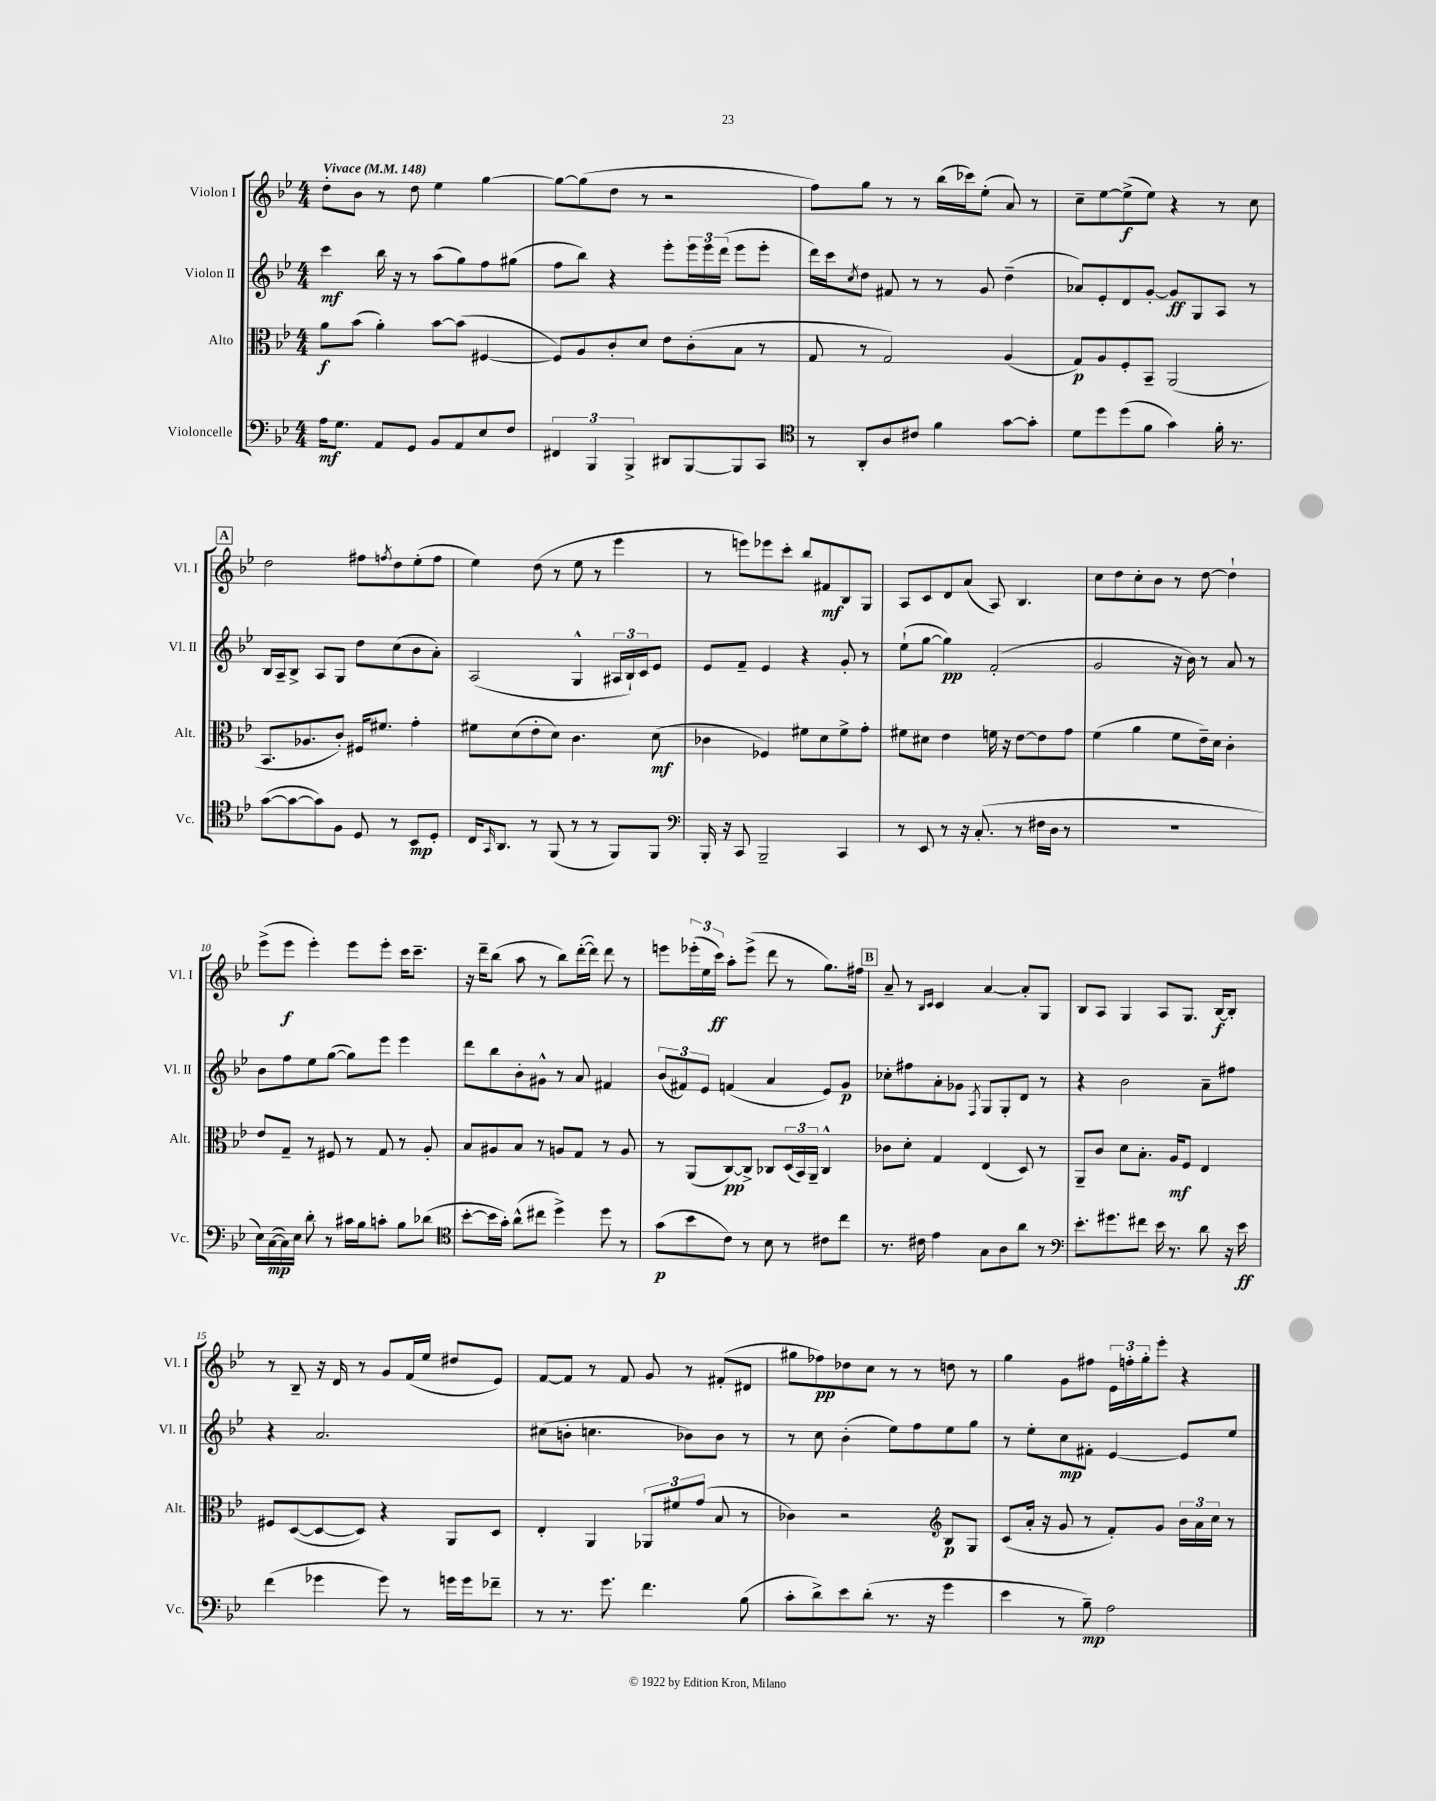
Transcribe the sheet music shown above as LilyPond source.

<<
\new StaffGroup <<
\new Staff = "s0" \with { instrumentName = "Violon I" shortInstrumentName = "Vl. I" } {
    \clef treble \key bes \major \numericTimeSignature \time 4/4 \tempo "Vivace" 4 = 148
    d''8-. bes'8 r8 d''8 ees''4 g''4~ |
    g''8~ g''8( d''8 r8 r2 |
    f''8) g''8 r8 r8 bes''16( ces'''16) ees''8-.( a'8) r8 |
    c''8-- ees''8~ ees''8->\f( ees''8) r4 r8 c''8 |
    \mark \markup { \box "A" } d''2 fis''8 \acciaccatura { f''8 } d''8 ees''8-.( f''8 |
    ees''4) d''8( r8 ees''8 r8 ees'''4 |
    r8 e'''8) ees'''8 c'''8-. bes''8 fis'8\mf bes8 g8 |
    a8 c'8 d'8 a'8( a8) bes4. |
    c''8 d''8 c''8-. bes'8 r8 d''8~ d''4-! |
    ees'''8->( ees'''8\f ees'''4-.) ees'''8 ees'''8-. c'''16 c'''8.-- |
    r16 d'''16-- bes''8( a''8 r8 bes''8) d'''16~-.( d'''16) d'''8 r8 |
    e'''8 \tuplet 3/2 { ees'''16-.( ees''16 c'''16\ff) } a''8-. ees'''8->( d'''8 r8 g''8.) fis''16 |
    \mark \markup { \box "B" } a'8-- r8 \grace { bes16 c'16 } c'4 a'4~ a'8-. g8 |
    bes8 a8 g4 a8 g8. bes16~\f bes8-. |
    r8 bes8-- r16 d'16 r8 g'8 f'16( ees''16 dis''8 ees'8) |
    f'8~ f'8 r8 f'8 g'8 r8 fis'8-.( dis'8 |
    gis''8 fes''8\pp) des''8 c''8 r8 r8 d''8 r8 |
    g''4 g'8 fis''8 \tuplet 3/2 { ees'16 f''16-. g''16-. } ees'''8-. r4 \bar "|." |
}
\new Staff = "s1" \with { instrumentName = "Violon II" shortInstrumentName = "Vl. II" } {
    \clef treble \key bes \major \numericTimeSignature \time 4/4
    c'''4\mf bes''16 r16 r8 a''8( g''8) f''8 gis''8( |
    f''8 bes''8) r4 ees'''8-. \tuplet 3/2 { ees'''16 ees'''16 d'''16( } ees'''8 ees'''8-. |
    d'''16) c'''16 \acciaccatura { c''8 } d''8 fis'8 r8 r8 g'8 d''4--( |
    aes'8) ees'8-. d'8 g'8~-. g'8\ff g8 a8 r8 |
    \mark \markup { \box "A" } bes16 a16-- bes8-> a8 g8 d''8 c''8( bes'8 a'8-.) |
    a2( g4-^ \tuplet 3/2 { ais16 bes16-!) c'16 } ees'8 |
    ees'8 f'8-- ees'4 r4 g'8-. r8 |
    ees''8-!( g''8~ g''4\pp) f'2-.( |
    g'2 r16 bes'16) r8 a'8 r8 |
    bes'8 f''8 ees''8 g''8~( g''8) ees'''8 ees'''4 |
    d'''8 bes''8 bes'8-. gis'8-^ r8 a'8 fis'4 |
    \tuplet 3/2 { bes'8( fis'8) ees'8 } f'4( a'4 ees'8) g'8\p |
    \mark \markup { \box "B" } ces''8-. fis''8 a'8-. ges'8 \acciaccatura { f8 } g8 g8-. d'8 r8 |
    r4 bes'2 a'8-- fis''8 |
    r4 a'2. |
    cis''8( b'8-. c''4. bes'8) bes'8 r8 |
    r8 c''8 bes'4-.( ees''8) f''8 ees''8 g''8 |
    r8 ees''8-. c''8\mp fis'8-. ees'4~ ees'8 ees''8 \bar "|." |
}
\new Staff = "s2" \with { instrumentName = "Alto" shortInstrumentName = "Alt." } {
    \clef alto \key bes \major \numericTimeSignature \time 4/4
    a'8\f bes'8( a'4-.) bes'8~ bes'8( fis4~ |
    fis8) a8 c'8-. d'8 ees'8 c'8-.( bes8 r8 |
    g8 r8 g2) a4( |
    g8\p) a8 f8-. bes,8-- a,2( |
    \mark \markup { \box "A" } bes,8. aes8. c'8-.) fis16 fis'8. g'4-. |
    fis'8 d'8( ees'8-. d'8) c'4. d'8\mf( |
    ces'4 fes4) fis'8 d'8 fis'8-> g'8-. |
    fis'8 dis'8 ees'4 f'16 r16 ees'8~ ees'8 g'8 |
    f'4( a'4 f'8 ees'16--) d'16 c'4-. |
    ees'8 g8-- r8 fis8 r8 g8 r8 a8-. |
    bes8 ais8 bes8 r8 a8 g8 r8 a8 |
    r8 a,8( c8~\pp) c8-> ces8 \tuplet 3/2 { d16( bes,16) a,16-- } ces4-^ |
    \mark \markup { \box "B" } ces'8 d'8-. g4 ees4( d8) r8 |
    a,8-- c'8 d'8 bes8.-. a16\mf f8 ees4 |
    fis8 d8~( d8~ d8) r4 a,8 d8 |
    ees4-. a,4 \tuplet 3/2 { aes,8 fis'8 g'8( } bes8 r8 |
    ces'4) r2 \clef treble bes8\p g8 |
    c'8( a'16-. r16 g'8 r8 f'8-.) g'8 \tuplet 3/2 { bes'16 a'16 c''16 } r8 \bar "|." |
}
\new Staff = "s3" \with { instrumentName = "Violoncelle" shortInstrumentName = "Vc." } {
    \clef bass \key bes \major \numericTimeSignature \time 4/4
    a16\mf g8. a,8 g,8 bes,8 a,8 ees8 f8 |
    \tuplet 3/2 { fis,4 bes,,4 bes,,4-> } dis,8 bes,,8~ bes,,8 c,8 |
    \clef tenor r8 a,8-. a8 cis'8 f'4 g'8~ g'8-. |
    d'8 d''8 d''8( f'8 g'4) f'16-. r8. |
    \mark \markup { \box "A" } g'8~( g'8~ g'8) f8 d8 r8 bes,8\mp d8-. |
    c16 \grace { g,16 } a,8. r8 f,8( r8 r8 f,8) f,8 |
    \clef bass bes,,16-. r16 c,8 bes,,2-- c,4 |
    r8 ees,8 r8 r16 c8.-.( r8 fis16 d16 r8 |
    r1 |
    ees16) c16~\mp( c16) ees16 d'8-. r8 cis'16 bes16 c'8-. bes8 des'8( |
    \clef tenor bes'8~-. bes'16 g'16-.) a'8-^( cis''8 d''4->) d''8 r8 |
    g'8\p( bes'8 c'8) r8 bes8 r8 cis'8 c''8 |
    \mark \markup { \box "B" } r8. cis'16 ees'4 g8 a8 a'8 r8 |
    \clef bass ees'8.-. gis'8. fis'8 ees'16 r8. d'8 r16 ees'16\ff |
    f'4( ges'4 ges'8) r8 g'16 g'16 fes'8-- |
    r8 r8. g'8. f'4. bes8( |
    c'8-. d'8->) ees'8 d'8-.( r8. r16 g'4 |
    ees'4 r8 bes8--\mp) a2 \bar "|." |
}
>>
>>
